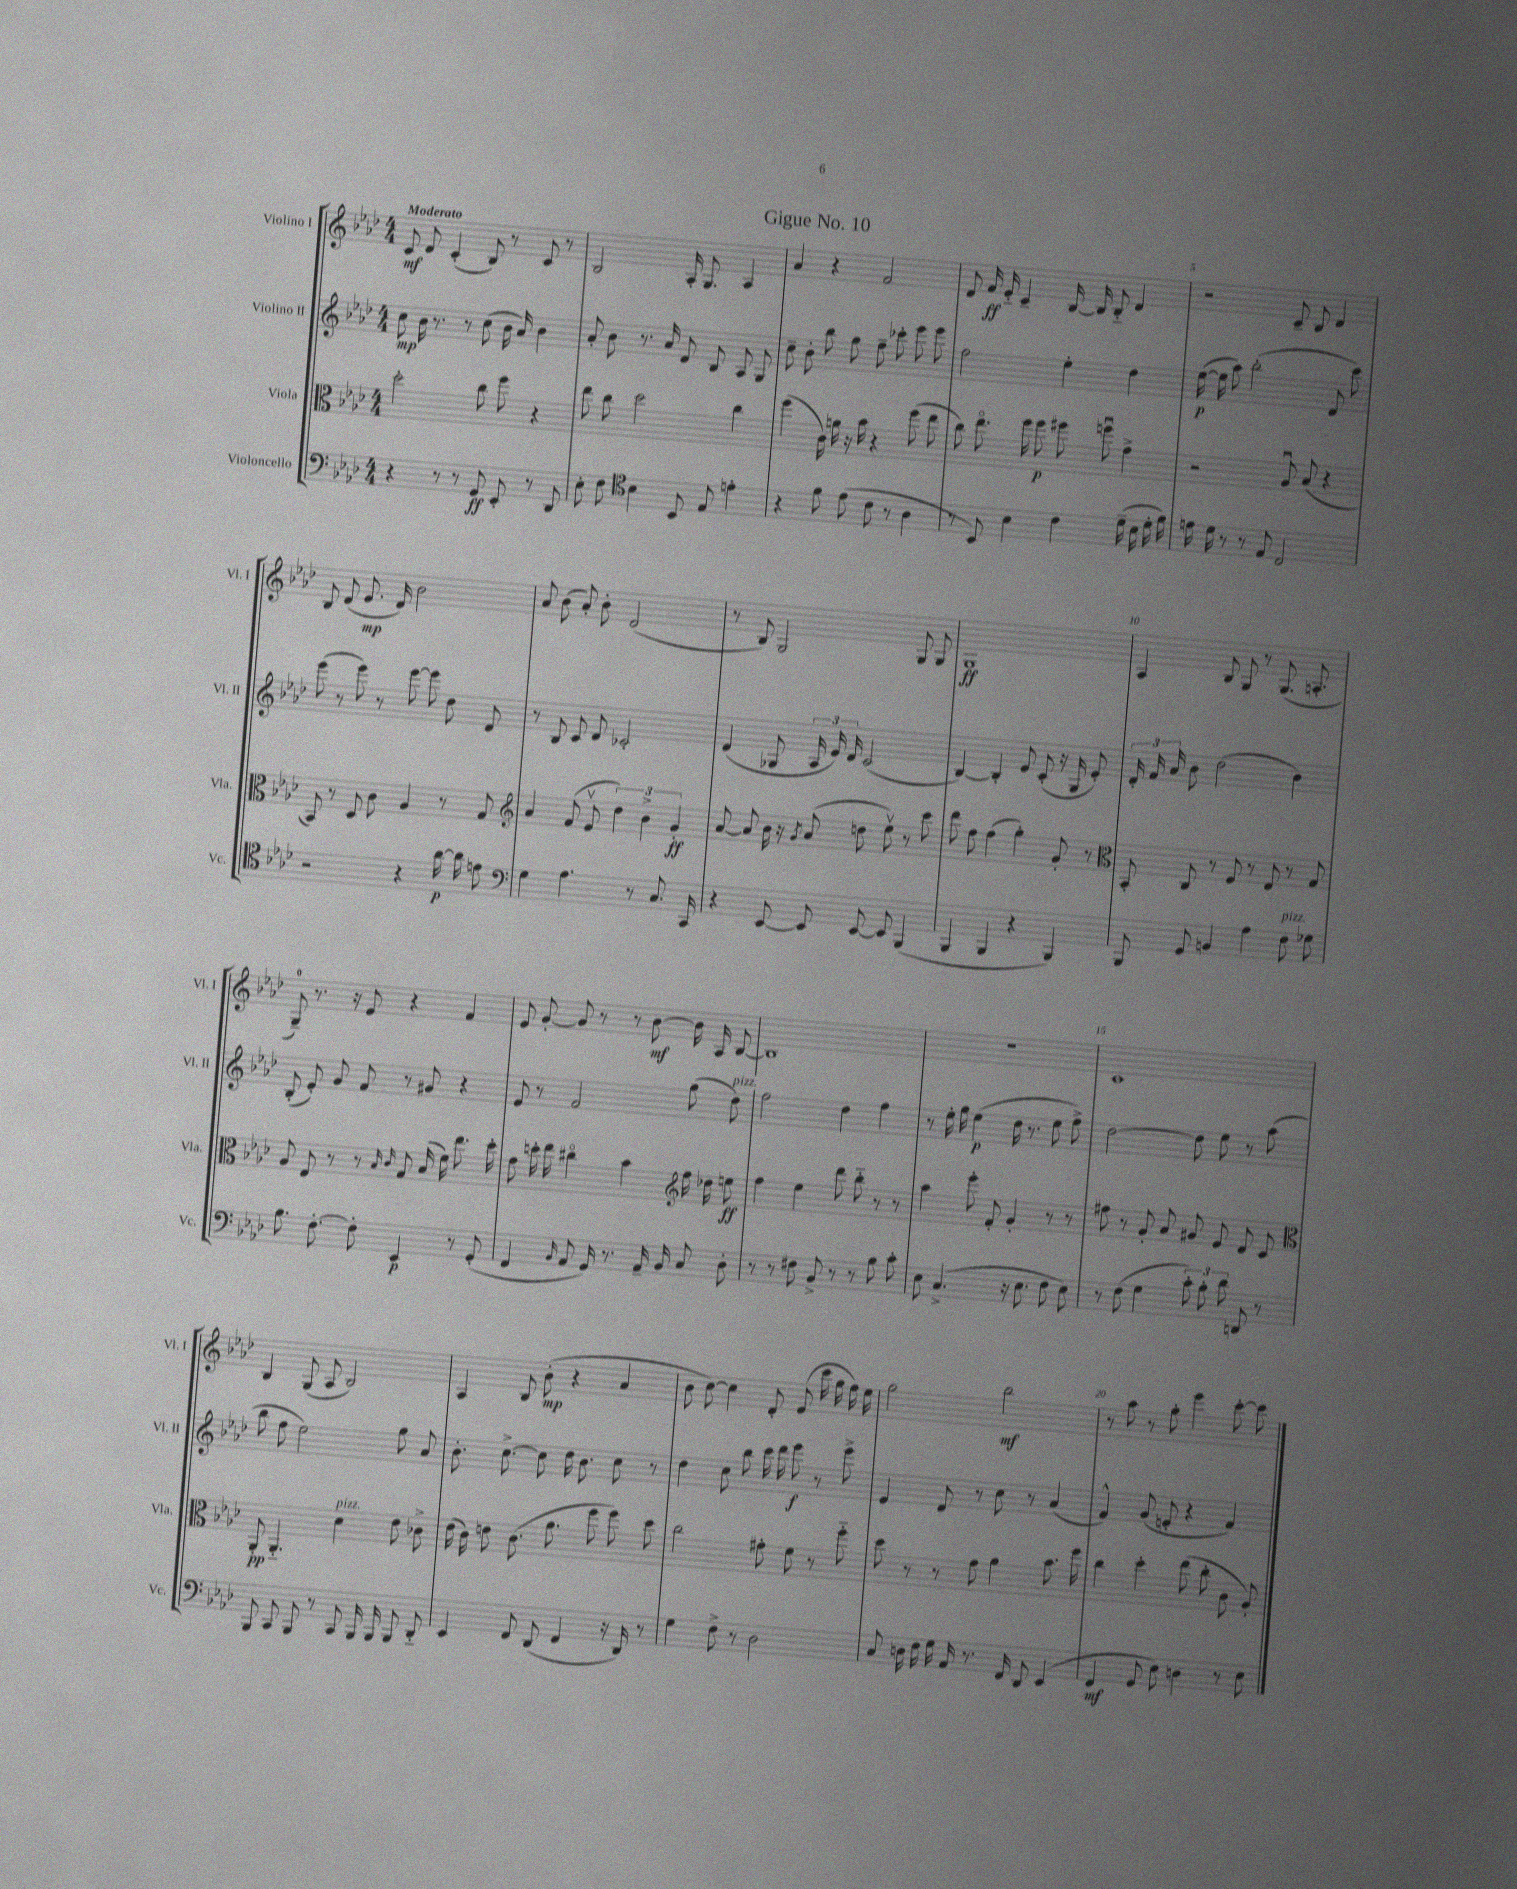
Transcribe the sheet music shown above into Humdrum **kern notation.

**kern	**kern	**kern	**kern
*staff4	*staff3	*staff2	*staff1
*clefF4	*clefC3	*clefG2	*clefG2
*k[b-e-a-d-]	*k[b-e-a-d-]	*k[b-e-a-d-]	*k[b-e-a-d-]
*M4/4	*M4/4	*M4/4	*M4/4
4r	2dd-'\	8cc\	8c/
.	.	16b-\	8d-/
.	.	8.r	.
8r	.	.	(4c'/
8r	.	8r	.
8GG/	8cc\	(8cc\	8B-/)
8EE-'/	8ff\	16b-\	8r
.	.	16a-/)	.
8r	4r	4b-\	8c/
8DD-/	.	.	8r
=	=	=	=
8E-'\	8ee-\	8a-'/	2B-/
8F\	8cc\	8b-\	.
*clefC4	*	*	*
4B-\	2dd-\	8.r	.
.	.	16a-/	.
8BB-/	.	8d-/	16A-'/
.	.	.	8.G/
8E-/	.	8B-/	.
4e'\	4cc\	8A-/	4A-/
.	.	8G/	.
=	=	=	=
4r	(4ff\	8cc~\	4a-/
.	.	8b-'\	.
8f\	16c\)	8bb-\	4r
.	16a\	.	.
(8e-\	16r	8gg\	.
.	16b-\	.	.
8c\	4r	8ff~\	2f/
8r	.	8ccc-'\	.
4A-\	(8ff\	8eee-\	.
.	8ee-\	8eee-\	.
=	=	=	=
8r	8cc\)	2ff\	8d-/
8BB-/)	8.ee-o\	.	16f/
.	.	.	16e-'~/
4B-\	.	.	4c~/
.	16ff\	.	.
.	8ff\	.	.
4c\	8ff#\	4ee-'\	[16B-/
.	.	.	16B-/]
.	8ffu\	.	8B-'~/
(16d-~\	4g^\	4dd-\	4d-/
16B-\	.	.	.
16d-'\	.	.	.
16f\)	.	.	.
=	=	=	=
16e\	2r	([16ee-\	2r
16d-\	.	16ee-\]	.
8r	.	8aa-\)	.
8r	.	(2bb-'\	.
8E-/	.	.	.
2C/	8A-u/	.	8c~/
.	(8B-/	.	8B-/
.	4r	8d-/	4d-/
.	.	8ccc\)	.
=	=	=	=
2r	8BB-/)	(8eee-\	8B-/
.	8r	8r	(8d-/
.	8D-/	8eee-\)	8.e-/
.	8c\	8r	.
.	.	.	16d-/)
4r	4A-/	[8eee-\	2b-\
.	.	8eee-\]	.
[16a-\	8r	8dd-\	.
16a-\]	.	.	.
8e\	8G/	8d-/	.
=	=	=	=
*clefF4	*clefG2	*	*
4G\	4a-/	8r	8a-/
.	.	8B-/	(8b-\
4.A-\	(8f/	8c/	8a-'/)
.	8e-v/	8d-/	8b-'\
.	6dd-\)	2c-'/	(2d-/
8r	.	.	.
.	6b-^\	.	.
8.C/	.	.	.
.	6g'/	.	.
16CC/	.	.	.
=	=	=	=
4r	[8a-/	(4d-/	8r
.	8a-/]	.	8B-/)
[8EE-/	16b-\	8G-/	2G/
.	16r	.	.
.	8qg/	.	.
8EE-/]	(8a-/	24A-/	.
.	.	24e-/)	.
.	.	24d-/	.
[8EE-/	8dd\	(2c/	.
8EE-/]	8ee-v\)	.	.
(4BBB-/	8r	.	8G/
.	8ccc\	.	8G/
=	=	=	=
4BBB-/	8ddd-\	[4B-/)	1G
.	8ff\	.	.
4BBB-/	(4ff\	4B-'/]	.
4r	4gg'\)	8e-/	.
.	.	(8c'/	.
4BBB-/)	8g'/	16r	.
.	.	16G/	.
.	8r	8e-'/)	.
=	=	=	=
*	*clefC3	*	*
8BBB-/	8BB-'/	24d-'/	4A-/
.	.	24f/	.
.	.	24a-/	.
8GG/	8C/	8b-\	.
4BB/	8r	(2dd-\	8B-/
.	8F/	.	8G/
4A-\	8r	.	8r
.	8E-/	.	(8.G/
8F\	8r	4b-\)	.
.	.	.	8.A'/
8G-\	8G/	.	.
=	=	=	=
8.B-\	8A-/	(8B-'/	8G~/)
.	8E-/	8e-'/)	8.r
[8.F'\	.	.	.
.	8r	8g/	.
.	.	.	16r
8F'\]	8r	8f/	8e-/
.	16qqB-/	.	.
.	16qqc/	.	.
4EE-/	8G/	8r	4r
.	(16B-/	8g#/	.
.	16f\)	.	.
8r	8.ee-\	4r	4f/
(8GG'/	.	.	.
.	16dd-'\	.	.
=	=	=	=
4FF/	8g\	8e-/	8e-/
.	16dd'\	8r	[8g'/
.	16ee-\	.	.
16qqBB-/	.	.	.
8AA-/	4cc#o\	2f/	8g/]
16GG/)	.	.	8r
8.r	.	.	.
.	4b-\	.	8r
16AA-~/	.	.	[8b-\
16BB-/	.	.	.
*	*clefG2	*	*
8C/	16ff\	(8gg\	16b-\]
.	16dd-\	.	16A-/
8D-'\	8ee\	8dd-\)	[8B-/
=	=	=	=
8r	4ff\	2ff\	1B-]
8r	.	.	.
8F#\	4ee-\	.	.
8BB-^/	.	.	.
8r	8ddd-\	4dd-\	.
8r	8bb-'~\	.	.
8B-\	8r	4ff\	.
8c'\	8r	.	.
=	=	=	=
8E-\	4aa-\	8r	1r
(4.C^/	.	16ee-'\	.
.	.	16gg\	.
.	8eee-'\	(4ee-\	.
.	8f'/	.	.
16r	4g'/	16dd-\	.
8.E-\	.	8.r	.
8F\	8r	8ee-\	.
8E-\)	8r	8ff^\)	.
=	=	=	=
8r	8ff#\	[2dd-\	1c
(8F\	8r	.	.
4G\	8g'/	.	.
.	8a-/	.	.
12c'\)	8g#/	8dd-\]	.
12B-'\	.	.	.
.	8e-/	8ee-\	.
12d-\	.	.	.
8DD/	8d-/	8r	.
8r	8c/	(8aa-\	.
=	=	=	=
*	*clefC3	*	*
8BBB-/	8AA-'/	8bb-\	4B-/
8CC/	4.AA-'~/	8ff\	.
8BBB-/	.	2ee-\)	(8G/
8r	.	.	8A-/
8CC/	4d-\	.	2B-/)
16BBB-/	.	.	.
16BBB-/	.	.	.
8BBB-/	8e-\	8gg\	.
8DD-'~/	8c-^\	8a-/	.
=	=	=	=
4EE-/	(16e-\	8.b-'\	4A-/
.	16c\)	.	.
.	8e\	.	.
.	.	[8.cc^\	.
8FF/	(8.c\	.	8B-/
(8DD-/	.	8cc\]	(8b-'\
.	8.a-\	.	.
4FF/	.	16dd-\	4r
.	.	8.b-\	.
.	8ff\	.	.
16r	8ff\)	8cc\	4a-/
16DD-/)	.	.	.
8r	8dd-\	8r	.
=	=	=	=
4G\	2cc\	4dd-\	8b-\
.	.	.	[8cc\)
8F^\	.	8cc\	4cc\]
8r	.	8bb-\	.
2D-\	8g#'\	16ccc\	8d-'/
.	.	16ddd-\	.
.	8f\	8eee-\	(8e-/
.	8r	8r	16ccc\
.	.	.	16gg\
.	8ff'~\	8eee-^\	16ff\)
.	.	.	16ee-\
=	=	=	=
8C/	8dd-\	4e-/	2gg\
16D\	8r	.	.
16F\	.	.	.
16G\	8r	8d-/	.
16AA-/	.	.	.
8.r	8g\	8r	.
.	4a-\	8cc\	2bb-\
16FF/	.	.	.
8DD-/	.	8r	.
(4EE-/	8.b-\	(4a-/	.
.	16ff\	.	.
=	=	=	=
4FF/	4cc\	4f^^/)	8r
.	.	.	8aa-\
8GG/	4dd-'\	(8g/	8r
8E-\)	.	8e'/	8gg'\
4D\	(8ee-\	4r	4eee-\
.	8cc'\	.	.
8r	8c\	4f/)	[8ccc'\
8E-\	8A-'/)	.	8ccc\]
==	==	==	==
*-	*-	*-	*-
